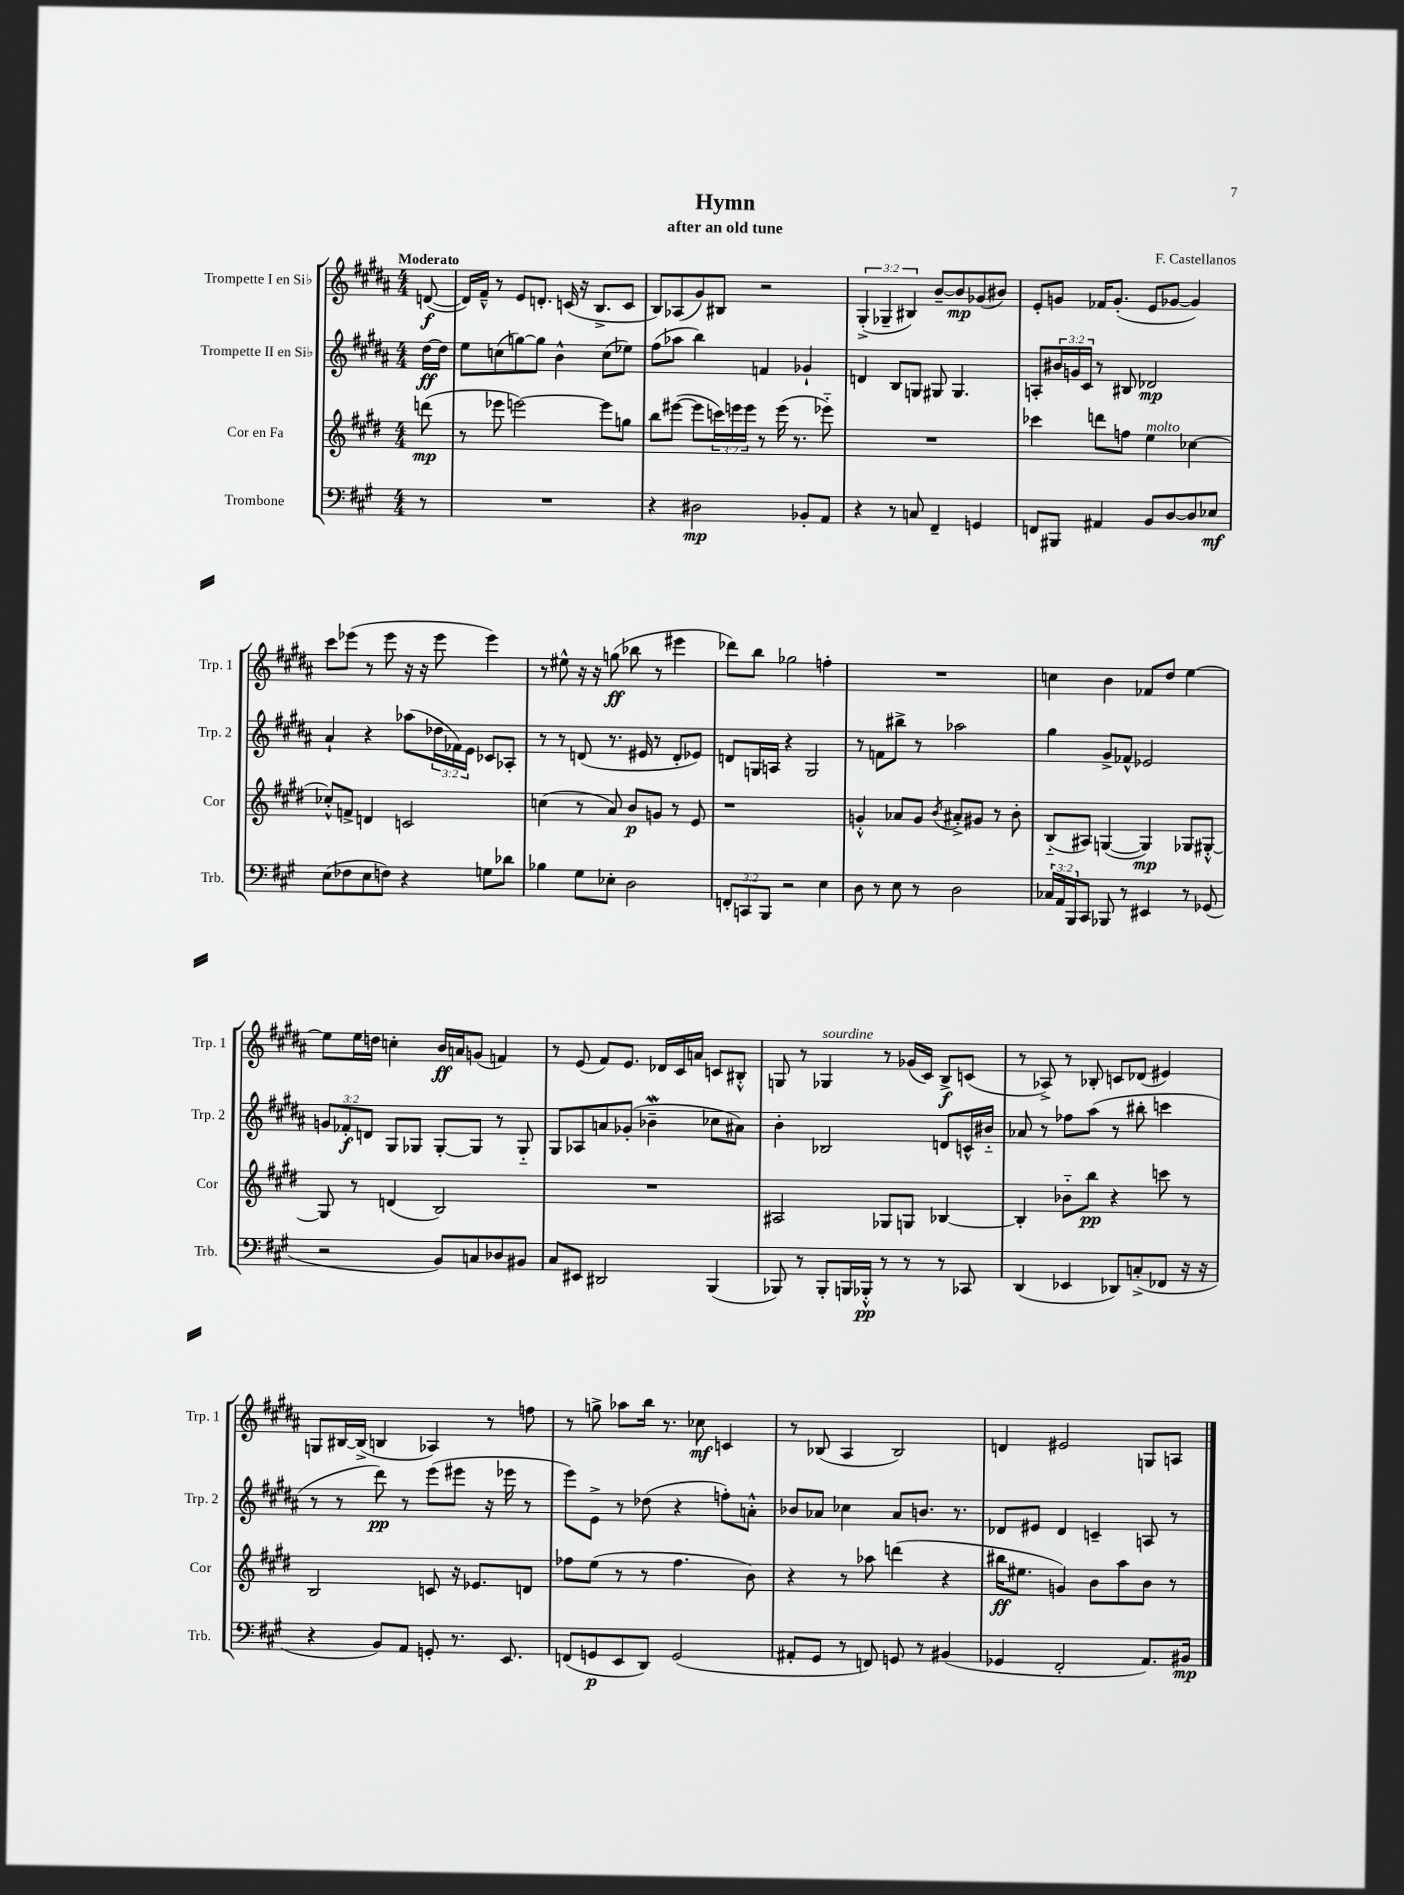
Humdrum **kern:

**kern	**kern	**kern	**kern
*staff4	*staff3	*staff2	*staff1
*clefF4	*clefG2	*clefG2	*clefG2
*k[f#c#g#]	*k[f#c#g#d#]	*k[f#c#g#d#a#]	*k[f#c#g#d#a#]
*M4/4	*M4/4	*M4/4	*M4/4
8r	(8ddd	[16dd#	([8d
.	.	16dd#]	.
=	=	=	=
1r	8r	8ee	16d])
.	.	.	16f#~^^
.	8eee-	(8cc	8r
.	[2eee)	[8gg)	8e
.	.	8gg]	8.d'
.	.	4b^^	.
.	.	.	(16c
.	.	.	16r
.	.	.	8.B^
.	8eee]	(8cc	.
.	8gg	8ee-)	8c
=	=	=	=
4r	8bb	(8ff#	8B)
.	([8eee#	8aa-	(8A-
2D#	8eee#]	4bb)	8g#)
.	24ccc)	.	8B#
.	24eee	.	.
.	24eee	.	.
.	8r	4f	2r
.	(16eee	.	.
.	8.r	.	.
8BB-'	.	4g-`	.
8AA	8eee-'~)	.	.
=	=	=	=
4r	1r	4d	(6G#'^
.	.	.	6G-~
8r	.	8B	.
.	.	.	6B#)
8C	.	8G	.
4FF#~	.	8G#	[8b~
.	.	4.G#	8b]
4GG	.	.	(8g-
.	.	.	8b#)
=	=	=	=
8FF	4ccc-	8A'	8e'
8BBB#	.	24b#	8g
.	.	24g	.
.	.	24c#	.
4AA#	8ddd	8r	16f-
.	.	.	(8.g'
.	8ff	8B#	.
8BB	4ee	2d-	8e
[8D	.	.	[8g-
8D]	[4cc-	.	4g-])
8E-	.	.	.
=	=	=	=
(8E	8cc-'^^]	4a#`	8ccc#
8F-	8f^	.	(8eee-
8E	4d	4r	8r
8F)	.	.	8eee-
4r	2c	(8aa-	16r
.	.	.	16r
.	.	24dd-	8eee-
.	.	24f-)	.
.	.	24e	.
8G	.	8c-	4eee-)
8d-	.	8A-'	.
=	=	=	=
4B-	(4cc	8r	8r
.	.	8r	8ee#^^
8G#	8r	(8d	16r
.	.	.	16r
8E-'	8a)	8.r	(8gg
2D	8b	.	8bb-
.	.	16e#	.
.	8g	8r	8r
.	8r	8d'	4eee#
.	8e	8e-)	.
=	=	=	=
12FF'	1r	8d	8ddd-)
12CC	.	.	.
.	.	16G	8bb
12BBB	.	.	.
.	.	16A	.
2r	.	4r	2gg-
.	.	2G	.
4E	.	.	4ff'
=	=	=	=
8D	4g'^^	8r	1r
8r	.	8f	.
8E	8a-	8bb#^	.
8r	8g	8r	.
.	8qb	.	.
2D	8a#'^	2aa-	.
.	8g#	.	.
.	8r	.	.
.	8b'	.	.
=	=	=	=
24C-	(8B'~	4gg#	4cc
24AA	.	.	.
24BBB	.	.	.
8CC#	8A#)	.	.
8BBB-	([4G	8g#^	4b
8r	.	8f-^^	.
4EE#	4G])	2e-	8f-
.	.	.	8dd#
8r	8G-	.	[4ee
(8GG-	[8G#'^^	.	.
=	=	=	=
2r	8G#]	12g	8ee]
.	.	12f-'	.
.	8r	.	16ee
.	.	12d	.
.	.	.	16dd
.	(4d	8G#	4cc'
.	.	8G-	.
8BB)	2B)	[8G-'	16b
.	.	.	16a
8C	.	8G-]	(8g
8D-	.	8r	4f)
8BB#	.	8G-'~	.
=	=	=	=
8C#	1r	8G#	8r
8EE#	.	8A-	(8e
2DD#	.	8a	8f#)
.	.	(8g-'	8.e
.	.	4b-~	.
.	.	.	16d-
.	.	.	16c#
.	.	.	16a
(4BBB	.	8cc-	8c
.	.	8a#)	8B#'^^
=	=	=	=
8BBB-)	2A#	4b'	8G
8r	.	.	8r
8BBB-'	.	2B-	4G-
16BBB	.	.	.
16BBB-'^^	.	.	.
8r	8G-	.	8r
8r	8G	.	(16g-
.	.	.	16c#)
8r	[4B-	8d	8B^
8CC-	.	16c^^	(8c
.	.	16b#'~	.
=	=	=	=
(4DD	4B-']	8a-	8r
.	.	8r	8A-^)
4EE-	8b-'~	8ff-	8r
.	8bb	(8aa#	8B-'
8DD-)	4r	8r	8c
(8C'^	.	8bb#'	(8d-
8FF-	8ccc	4ccc	4e#)
16r	8r	.	.
16r	.	.	.
=	=	=	=
4r	2B	8r	8G
.	.	8r	[16B#
.	.	.	(16B#^]
8BB)	.	8ddd#)	4B
8AA	.	8r	.
8GG'	8c	(8eee	4A-)
8.r	16r	8eee#	.
.	8.e-	.	.
.	.	16r	8r
8.EE	.	16eee-	.
.	8d	8r	8ff
=	=	=	=
(8FF	8ff-	8eee)	8r
8GG	(8ee	8e^	8gg^
8EE	8r	8r	8aa-
8DD)	8r	(8dd-	16bb
.	.	.	8.r
(2GG	4.ff-	4r	.
.	.	.	8cc-
.	.	8ff')	4c
.	8b)	8a'^^	.
=	=	=	=
8AA#'	4r	8b-	8r
8GG#	.	8a-	(8B-
8r	8r	4cc-	4A#
8FF)	8aa-	.	.
8GG	(4ddd	8a-	2B-)
8r	.	8.b	.
(4BB#	4r	.	.
.	.	8.r	.
=	=	=	=
4GG-	16bb#	8d-	4d
.	8.ee#	.	.
.	.	8e#	.
2FF#'	4g)	4d-	2e#
.	8b	4c~	.
.	8aa	.	.
8.AA)	8b	8A	8G
.	8r	8r	8A
16BB#	.	.	.
==	==	==	==
*-	*-	*-	*-
